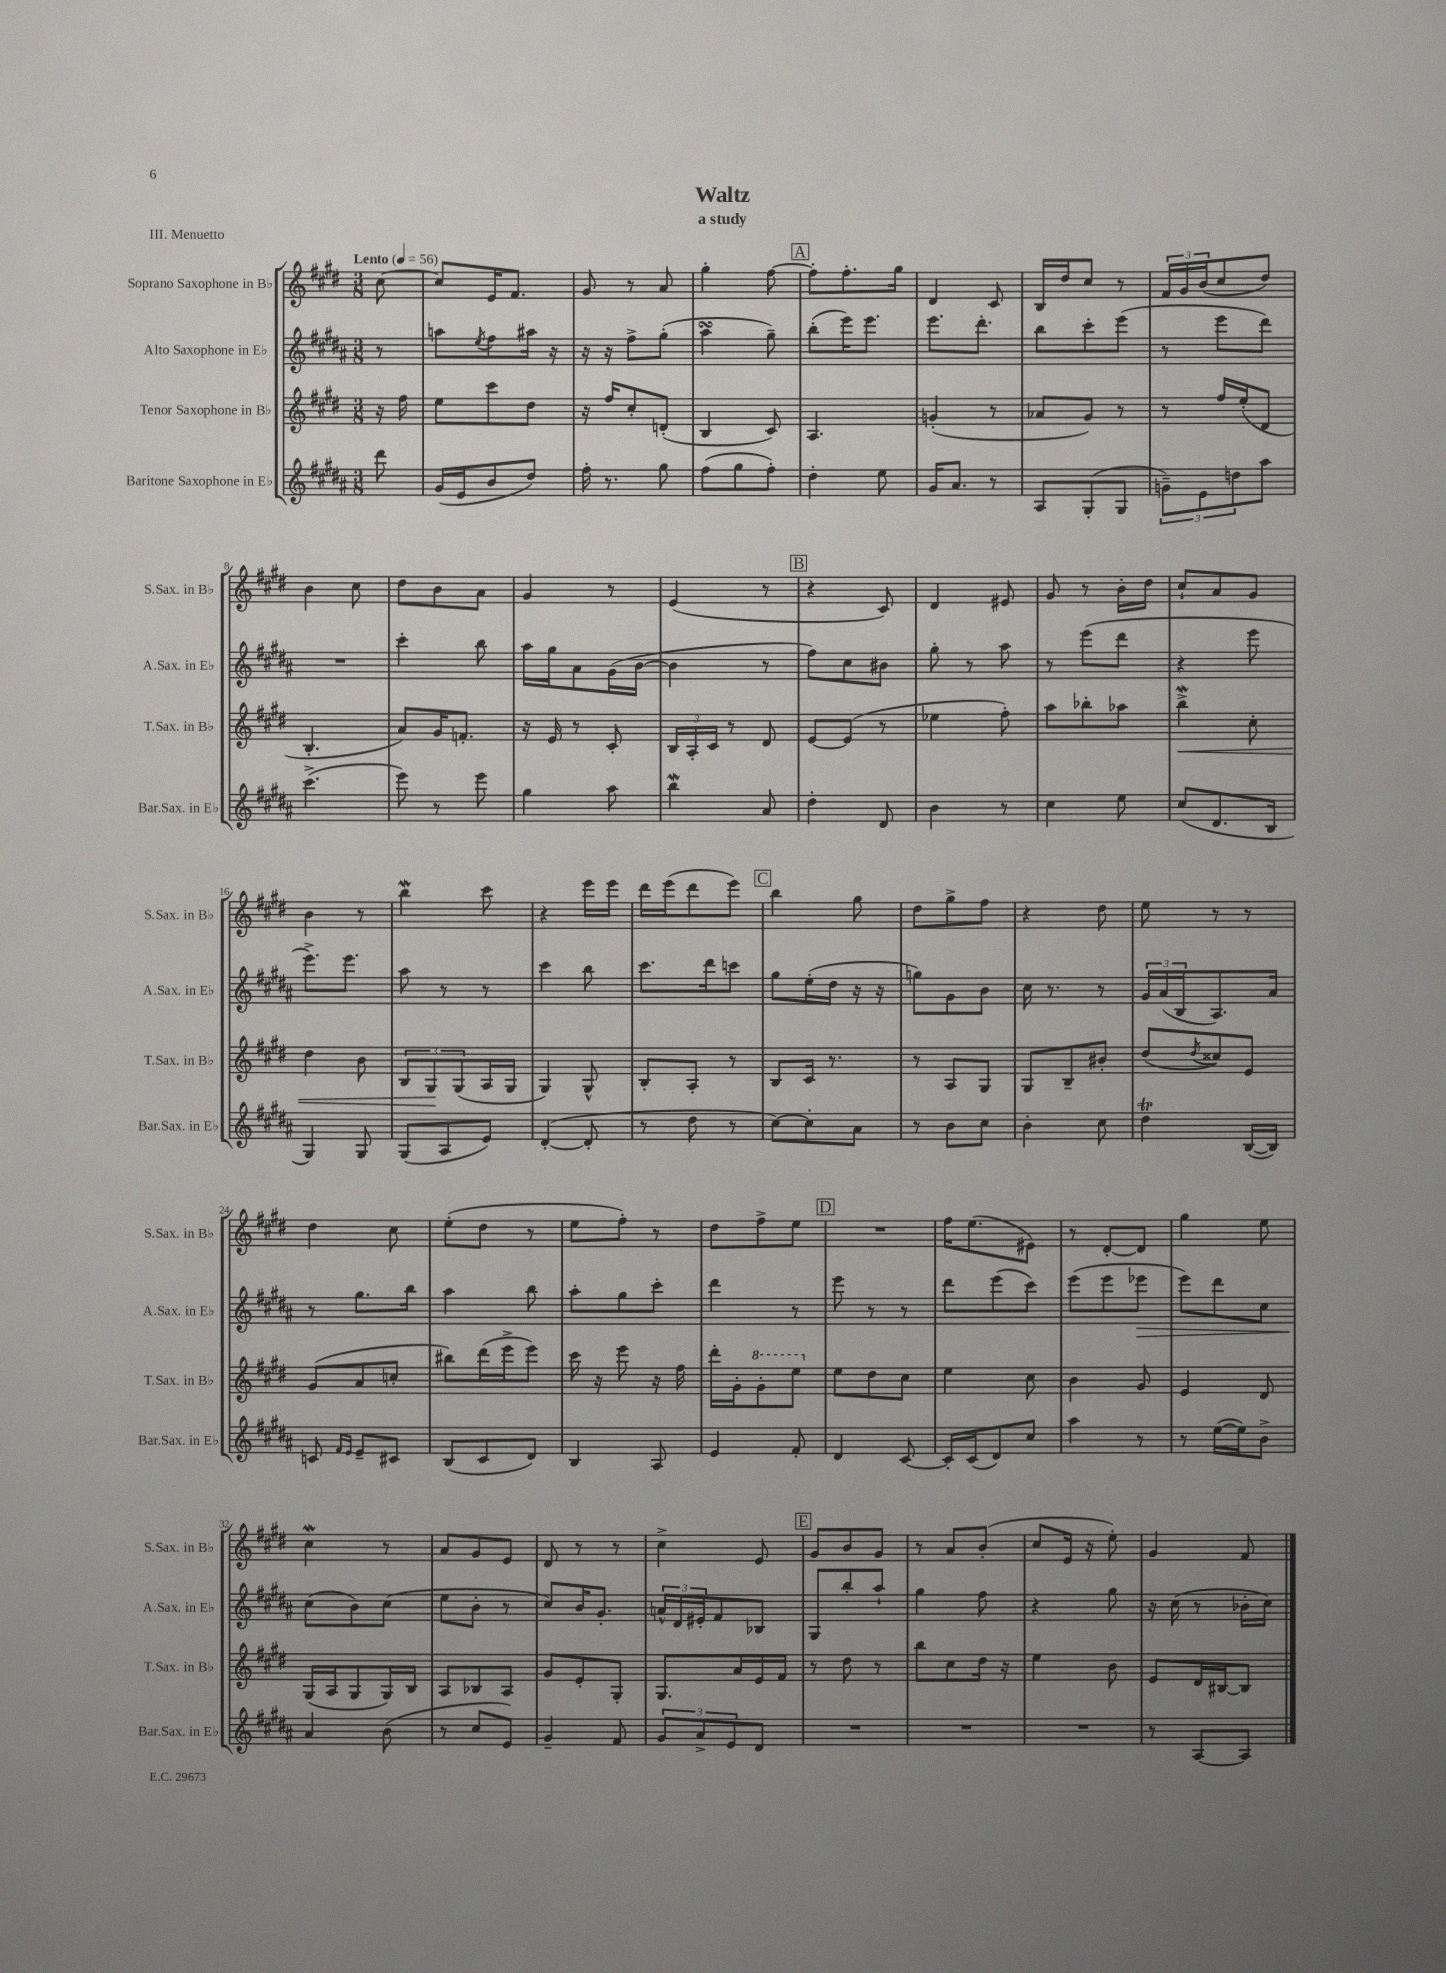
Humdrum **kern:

**kern	**kern	**kern	**kern
*staff4	*staff3	*staff2	*staff1
*clefG2	*clefG2	*clefG2	*clefG2
*k[f#c#g#d#a#]	*k[f#c#g#d#]	*k[f#c#g#d#a#]	*k[f#c#g#d#]
*M3/8	*M3/8	*M3/8	*M3/8
*MM56	*MM56	*MM56	*MM56
8ddd#\	16r	8r	[8cc#\
.	16ff#\	.	.
=	=	=	=
(16g#/LL	8ee\L	8aa\L	8cc#/]L
16e/J	.	.	.
.	.	8qee/	.
8b/	8ccc#\	8ff#\	16e/K
.	.	.	8.f#/J
8dd#/J)	8dd#\J	16aa#\Jk	.
.	.	16r	.
=	=	=	=
16ff#'\	16r	16r	8g#/
8.r	16ff#/LK	16r	.
.	8cc#'/	8ff#^\L	8r
8gg#\	(8d'/J	(8gg#'\J	8a/
=	=	=	=
(8ff#\L	4B/	4aa#\	4gg#'\
8gg#\	.	.	.
8ff#'\J)	8c#/)	8gg#~\)	[8ff#\
=	=	=	=
4dd#'\	4.A/	(8bb'\L	8ff#'\]L
.	.	16eee\K)	8.ff#'\
.	.	8.eee\J	.
8ee\	.	.	.
.	.	.	16gg#\Jk
=	=	=	=
16g#/LK	(4g'/	8.eee\L	4d#/
8.a#/J	.	.	.
.	.	8.ddd#'\J	.
8r	8r	.	8c#/
=	=	=	=
8A#/L	8a-/L	8bb\L	16B/LL
.	.	.	16dd#/J
(8G#'/	8g#/J)	8ccc#'\	8cc#/J
8G#/J	8r	(8eee\J	8r
=	=	=	=
12g~\L)	8r	8r	24f#/LL
.	.	.	24g#/
12e\	.	.	(24b/J
.	16ff#/LL	8eee\L	8cc#/
12dd\	.	.	.
.	(16ee'/J	.	.
8aa#\J	8d#/J	8ddd#\J)	8dd#/J)
=	=	=	=
(4.ccc#^\	4.B'/	4.r	4b\
.	.	.	8cc#\
=	=	=	=
8eee\)	8a/L)	4ccc#'\	8dd#\L
8r	16g#/K	.	8b\
.	8.f'/J	.	.
8eee\	.	8bb\	8a\J
=	=	=	=
4gg#\	16r	16aa#\LL	4g#/
.	16e/	16gg#\J	.
.	8r	8a#\	.
8aa#\	8c#'/	(16g#\L	8r
.	.	[16b\JJ	.
=	=	=	=
4bb\	24B/LL	4b\]	(4e/
.	24A'/	.	.
.	24c#/JJ	.	.
.	8r	.	.
8a#/	8d#/	8r	8r
=	=	=	=
4dd#'\	[8e/L	8ff#\L)	4r
.	(8e/]J	8cc#\	.
8d#/	8r	8b#\J	8c#/)
=	=	=	=
4b\	4ee-\	8gg#'\	4d#/
.	.	8r	.
8r	8ff#'\)	8aa#\	8e#/
=	=	=	=
4cc#\	8aa\L	8r	8g#/
.	8bb-'\	(8eee\L	8r
8ee\	8aa-\J	8ddd#\J	16b'\LL
.	.	.	16dd#\JJ
=	=	=	=
(8cc#/L	4bb^\	4r	8cc#`/L
8.d#/	.	.	8a/
.	8cc#'\	8eee\	8g#/J
16B/Jk	.	.	.
=	=	=	=
4G#/)	4dd#\	8.eee^\L)	4b\
.	.	8.eee\J	.
8G#/	8b\	.	8r
=	=	=	=
(8G#/L	12B/L	8aa#\	4bb\
.	12G#/	.	.
8A#/	.	8r	.
.	(12G#/	.	.
8e/J)	16A/L	8r	8ccc#\
.	16G#/JJ	.	.
=	=	=	=
([4d#'/	4G#/)	4ccc#\	4r
8d#'/]	8G#^^/	8bb\	16eee\LL
.	.	.	16eee\JJ
=	=	=	=
8r	8B'/L	8.ccc#\L	16ddd#\LL
.	.	.	(16eee\J
8dd#\	8A'/J	.	8ddd#\
.	.	16ddd#\k	.
8r	8r	8ccc\J	8eee\J)
=	=	=	=
[8cc#\L)	8B/L	8gg#\L	4bb\
8cc#'\]	16c#/Jk	(16ee'\L	.
.	8.r	16dd#\JJ	.
8a#\J	.	16r	8gg#\
.	.	16r	.
=	=	=	=
8r	8r	8gg\L)	8dd#\L
8b\L	8A/L	8g#\	8gg#^\
8cc#\J	8G#/J	8b\J	8ff#\J
=	=	=	=
4b'\	8G#/L	16cc#\	4r
.	.	8.r	.
.	8B~/	.	.
8cc#\	8b#'/J	8r	8dd#\
=	=	=	=
4dd#\	(8dd#/L	24g#/LL	8ee\
.	.	(24a#/	.
.	.	24B/J	.
.	8qdd#/	.	.
.	8cc##/)	8.A#/)	8r
([16B/LL	8e/J	.	8r
16B/]JJ)	.	16a#/Jk	.
=	=	=	=
8c/	(8g#/L	8r	4dd#\
16qqf#/LL	.	.	.
16qqe/JJ	.	.	.
8e~/L	8a/	8.gg#\L	.
8c#/J	8cc'/J	.	8cc#\
.	.	16bb\Jk	.
=	=	=	=
(8B/L	8bb#\L)	4aa#\	(8ee'\L
8c#/	(16ddd#\L	.	8dd#\J
.	16eee^\J	.	.
8d#/J)	8eee\J)	8bb\	8r
=	=	=	=
4B/	16ccc#\	8aa#'\L	8ee\L
.	16r	.	.
.	8eee\	8gg#\	8ff#'\J)
8A#/	16r	8ccc#'\J	8r
.	16ff#\	.	.
=	=	=	=
4e/	16ddd#'\LL	4ddd#\	8dd#\L
.	16g#'\J	.	.
.	8gg#'\	.	8ff#^\
8f#'/	8eee\J	8r	8ee\J
=	=	=	=
4d#/	8ee\L	8eee\	4.r
.	8dd#\	8r	.
[8c#/	8cc#\J	8r	.
=	=	=	=
16c#'/]LL	4ee\	8ddd#\L	16ff#\LK
(16c#/J	.	.	(8.ee\
8d#/)	.	(8eee\	.
8cc#/J	8cc#\	8ccc#\J)	8e#\J)
=	=	=	=
4aa#\	4b\	(8eee\L	8r
.	.	8eee\	[8d#'/L
8r	8g#/	8eee-\J	8d#/]J
=	=	=	=
8r	4e/	8eee\L)	4gg#\
([16ee\LL	.	8ddd#\	.
16ee\]J)	.	.	.
8b^\J	8d#/	8cc#\J	8ee\
=	=	=	=
4a#/	(16G#/LL	(8cc#\L	4cc#\
.	16A/J	.	.
.	8G#/	8b\)	.
(8b\	16G#/L)	(8cc#\J	8r
.	16B/JJ	.	.
=	=	=	=
8r	8A/L	8ee\L	8a/L
8cc#/L	8B-/	8b'\J	8g#/
8e/J)	8A/J	8r	8e/J
=	=	=	=
4g#~/	8g#/L	8cc#/L)	8d#/
.	8e'/	16b/K	8r
.	.	8.g#'/J	.
8f#/	8G#'/J	.	8r
=	=	=	=
12g#/L	8.G#/L	24a^^/LL	4cc#^\
.	.	24d#/	.
12a#^/	.	24e#'/J	.
.	.	8f#/	.
12e/	.	.	.
.	16a/L	.	.
8d#/J	16e/	8B-/J	8e/
.	16f#/JJ	.	.
=	=	=	=
4.r	8r	8G#/L	8g#/L
.	8dd#\	8bb'/	8b/
.	8r	8aa#`/J	8g#/J
=	=	=	=
4.r	8bb\L	4gg#\	8r
.	8cc#\	.	8a/L
.	16dd#\Jk	8ff#\	(8b'/J
.	16r	.	.
=	=	=	=
4.r	4ee\	4r	8cc#/L
.	.	.	16e/Jk
.	.	.	16r
.	8b\	8gg#\	8ee'\)
=	=	=	=
8r	8e/L	16r	4g#/
.	.	(16cc#\	.
[8A#/L	16d#/L	8r	.
.	[16B#/J	.	.
8A#/]J	8B#/]J	16b-'\LL	8f#/
.	.	16cc#\JJ)	.
==	==	==	==
*-	*-	*-	*-
